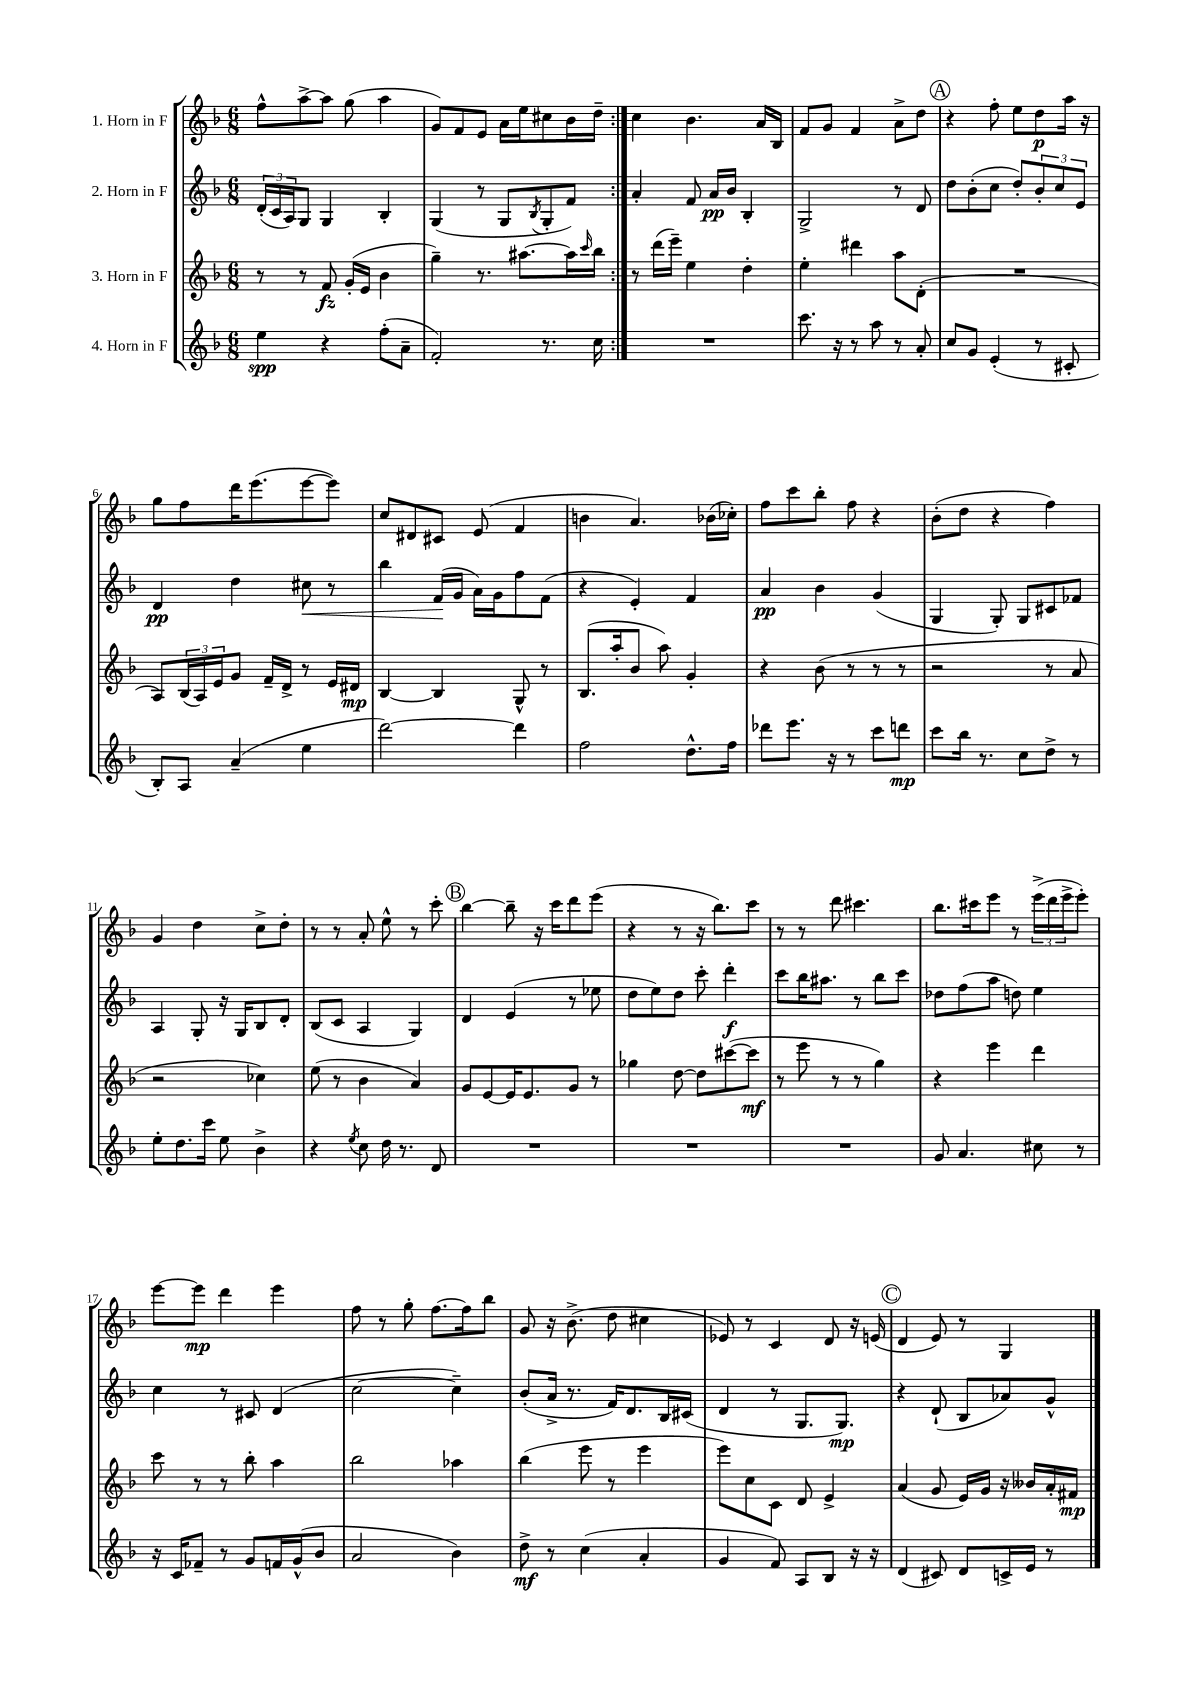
<<
\new StaffGroup <<
\new Staff = "s0" \with { instrumentName = "1. Horn in F" } {
    \clef treble \key f \major \numericTimeSignature \time 6/8
    \repeat volta 2 { f''8-^ a''8~-> a''8 g''8( a''4 |
    g'8) f'8 e'8 a'16 e''16 cis''8 bes'16 d''16-- | }
    c''4 bes'4. a'16 bes16 |
    f'8 g'8 f'4 a'8-> d''8 |
    \mark \markup { \circle "A" } r4 f''8-. e''8 d''8\p a''16 r16 |
    g''8 f''8 d'''16 e'''8.( e'''8~ e'''8) |
    c''8 dis'8 cis'8 e'8( f'4 |
    b'4 a'4.) bes'16( ces''16-.) |
    f''8 c'''8 bes''8-. f''8 r4 |
    bes'8-.( d''8 r4 f''4) |
    g'4 d''4 c''8-> d''8-. |
    r8 r8 a'8-. e''8-^ r8 c'''8-. |
    \mark \markup { \circle "B" } bes''4~ bes''8-- r16 c'''16 d'''8 e'''8( |
    r4 r8 r16 bes''8.) c'''8 |
    r8 r8 d'''8 cis'''4. |
    bes''8. cis'''16 e'''8 r8 \tuplet 3/2 { e'''16->( d'''16 e'''16-> } e'''8-.) |
    e'''8~ e'''8\mp d'''4 e'''4 |
    f''8 r8 g''8-. f''8.~ f''16 bes''8 |
    g'8 r16 bes'8.->( d''8 cis''4 |
    ees'8) r8 c'4 d'8 r16 e'16( |
    \mark \markup { \circle "C" } d'4 e'8) r8 g4 \bar "|." |
}
\new Staff = "s1" \with { instrumentName = "2. Horn in F" } {
    \clef treble \key f \major \numericTimeSignature \time 6/8
    \repeat volta 2 { \tuplet 3/2 { d'16-.( c'16 a16) } g8 g4 bes4-. |
    g4( r8 g8 \acciaccatura { bes8 } g8-. f'8) | }
    a'4-. f'8 a'16\pp bes'16 bes4-. |
    g2-> r8 d'8 |
    \mark \markup { \circle "A" } d''8 bes'8-.( c''8 d''8-.) \tuplet 3/2 { bes'8-. c''8 e'8 } |
    d'4\pp d''4 cis''8\< r8 |
    bes''4 f'16\!( g'16 a'16) g'16 f''8 f'8( |
    r4 e'4-.) f'4 |
    a'4\pp bes'4 g'4( |
    g4 g8-.) g8 cis'8 fes'8 |
    a4 g8-. r16 g16 bes8 d'8-. |
    bes8( c'8 a4 g4) |
    \mark \markup { \circle "B" } d'4 e'4( r8 ees''8 |
    d''8 e''8) d''8 c'''8-. d'''4-.\f |
    c'''8 bes''16 ais''8. r8 bes''8 c'''8 |
    des''8 f''8( a''8 d''8) e''4 |
    c''4 r8 cis'8 d'4( |
    c''2~ c''4--) |
    bes'8-.( a'16-> r8. f'16) d'8. bes16 cis'16( |
    d'4 r8 g8. g8.\mp) |
    \mark \markup { \circle "C" } r4 d'8-!( bes8 aes'8) g'8-^ \bar "|." |
}
\new Staff = "s2" \with { instrumentName = "3. Horn in F" } {
    \clef treble \key f \major \numericTimeSignature \time 6/8
    \repeat volta 2 { r8 r8 f'8\fz g'16-.( e'16 bes'4 |
    g''4--) r8. ais''8.~ ais''16 \grace { c'''16 } bes''16 | }
    r8 d'''16( e'''16--) e''4 d''4-. |
    e''4-. dis'''4 a''8 d'8-.( |
    \mark \markup { \circle "A" } R2. |
    a8) \tuplet 3/2 { bes16( a16) e'16 } g'8 f'16-- d'16-> r8 e'16 dis'16\mp |
    bes4~ bes4 g8-^ r8 |
    bes8.( a''16-. bes'8 a''8) g'4-. |
    r4 bes'8( r8 r8 r8 |
    r2 r8 a'8 |
    r2 ces''4) |
    e''8( r8 bes'4 a'4) |
    \mark \markup { \circle "B" } g'8 e'8~ e'16 e'8. g'8 r8 |
    ges''4 d''8~ d''8 cis'''8~( cis'''8\mf |
    r8 e'''8 r8 r8 g''4) |
    r4 e'''4 d'''4 |
    c'''8 r8 r8 bes''8-. a''4 |
    bes''2 aes''4 |
    bes''4( e'''8 r8 e'''4 |
    e'''8) c''8 c'8 d'8 e'4-> |
    \mark \markup { \circle "C" } a'4( g'8 e'16) g'16 r16 beses'16 a'16-. fis'16\mp \bar "|." |
}
\new Staff = "s3" \with { instrumentName = "4. Horn in F" } {
    \clef treble \key f \major \numericTimeSignature \time 6/8
    \repeat volta 2 { e''4\spp r4 f''8-.( a'8-- |
    f'2-.) r8. c''16 | }
    R2. |
    c'''8. r16 r8 a''8 r8 a'8-. |
    \mark \markup { \circle "A" } c''8 g'8 e'4-.( r8 cis'8-. |
    bes8-.) a8 a'4--( e''4 |
    d'''2~) d'''4 |
    f''2 d''8.-^ f''16 |
    des'''8 e'''8. r16 r8 c'''8 d'''8\mp |
    c'''8 bes''16 r8. c''8 d''8-> r8 |
    e''8-. d''8. c'''16 e''8 bes'4-> |
    r4 \acciaccatura { e''8 } c''8 d''16 r8. d'8 |
    \mark \markup { \circle "B" } R2. |
    R2. |
    R2. |
    g'8 a'4. cis''8 r8 |
    r16 c'16 fes'8-- r8 g'8 f'16 g'16-^( bes'8 |
    a'2 bes'4) |
    d''8->\mf r8 c''4( a'4-. |
    g'4 f'8) a8 bes8 r16 r16 |
    \mark \markup { \circle "C" } d'4( cis'8) d'8 c'16-> e'16 r8 \bar "|." |
}
>>
>>
